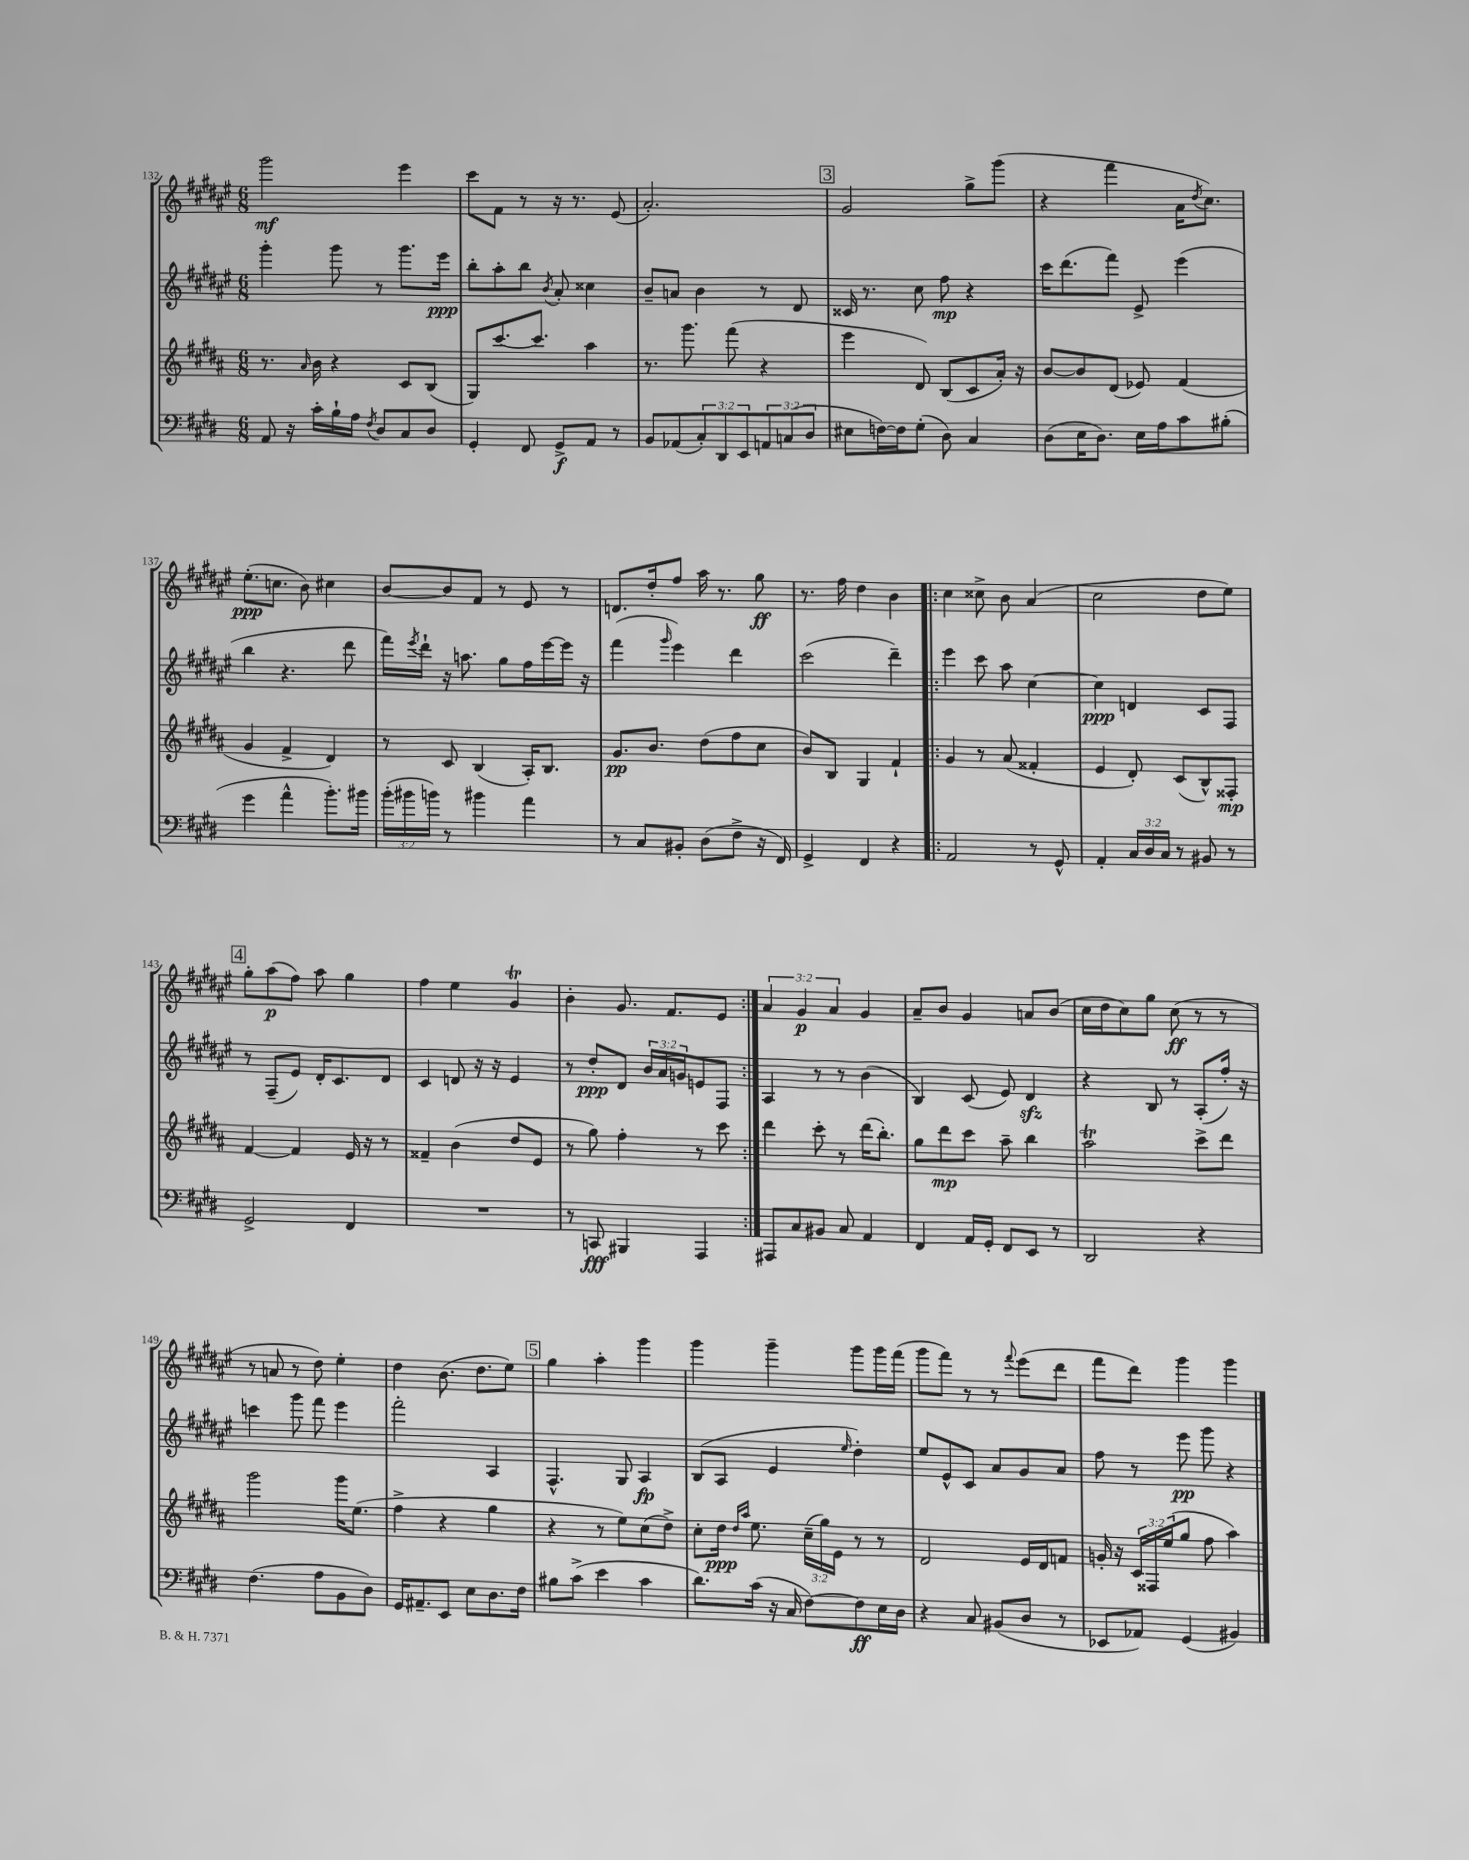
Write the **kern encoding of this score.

**kern	**kern	**kern	**kern
*staff4	*staff3	*staff2	*staff1
*clefF4	*clefG2	*clefG2	*clefG2
*k[f#c#g#d#]	*k[f#c#g#d#a#]	*k[f#c#g#d#a#e#]	*k[f#c#g#d#a#e#]
*M6/8	*M6/8	*M6/8	*M6/8
8AA/	8.r	4ggg#'\	2ggg#\
16r	.	.	.
.	16qqa#/	.	.
16c#'\LL	16b\	.	.
16B`\	4r	8ggg#\	.
16A\JJ	.	.	.
8qF#/	.	.	.
8D#/L	.	8r	.
8C#/	8c#/L	8.ggg#\L	4eee#\
8D#/J	(8B/J	.	.
.	.	16eee#\Jk	.
=	=	=	=
4GG#'/	8G#/L)	8bb'\L	8ccc#\L
.	[8.ccc#/	8aa#'\	8f#\J
8FF#/	.	8bb\J	8r
.	8.ccc#/]J	.	.
.	.	8qb/	.
8GG#^/L	.	8a#'/	16r
.	.	.	8.r
8AA/J	4aa#\	4cc##\	.
8r	.	.	(8e#/
=	=	=	=
8BB/L	8.r	8b~/L	2.a#'/)
(8AA-/	.	8a/J	.
.	8.ggg#\	.	.
12C#'/)	.	4b\	.
12DD#/	.	.	.
.	(8fff#\	.	.
12EE/	.	.	.
12AA/	4r	8r	.
(12C/	.	.	.
.	.	8d#/	.
12D#/J	.	.	.
=	=	=	=
8E#\L	4eee\	16c##/	2g#/
.	.	8.r	.
[16F\L)	.	.	.
16F\]J	.	.	.
(8G#'\J	8d#/)	8cc#\	.
8D#\)	(8B/L	8ff#\	.
4C#/	8c#/	4r	8gg#^\L
.	16a#'/Jk)	.	(8ggg#\J
.	16r	.	.
=	=	=	=
(8D#\L	[8b/L	16ccc#\LK	4r
.	.	(8.ddd#\	.
16E\K	8b/]	.	.
8.D#\J)	.	.	.
.	(8d#/J	8fff#\J)	4fff#\
16E\LL	8e-/)	8e#^/	.
16A\J	.	.	.
8c#\	(4f#/	(4eee#\	16a#\LK
.	.	.	8qdd#/
.	.	.	8.cc#\J)
(8B#'\J	.	.	.
=	=	=	=
4g#\	4g#/	4bb\	(8.ee#'\L
.	.	.	8.cc\J
4a^^\	4f#^/	4.r	.
.	.	.	8b\)
8.b'\L)	4d#/)	.	4cc#\
.	.	8ddd#\	.
16b#\Jk	.	.	.
=	=	=	=
(24b'\LL	8r	16fff#\LL)	[8b/L
24b#\	.	.	.
.	.	8qeee#/	.
.	.	16ddd#`\JJ	.
24b\JJ)	.	.	.
8r	8c#/	16r	8b/]
.	.	8.aa\	.
4b#\	(4B/	.	8f#/J
.	.	8gg#\L	8r
4a\	16A#'/LK)	16ff#\L	8e#/
.	8.B/J	[16eee#\	.
.	.	16eee#\]JJ	8r
.	.	16r	.
=	=	=	=
8r	8.g#/L	(4fff#\	8.d/L
8C#/L	.	.	.
.	8.b/J	.	16dd#'/k
.	.	16qqggg#/	.
8BB#'/J	.	4eee#\)	8ff#/J
(8D#\L	(8dd#\L	.	16aa#\
.	.	.	8.r
8F#^\J	8ff#\	4ddd#\	.
16r	8cc#\J	.	8gg#\
16FF#/)	.	.	.
=	=	=	=
4GG#^/	8b/L)	(2ccc#\	8.r
.	8B/J	.	.
.	.	.	16ff#\
4FF#/	4G#/	.	4dd#\
4r	4f#`/	4ddd#~\)	4b\
=!|:	=!|:	=!|:	=!|:
2AA/	4g#/	4eee#\	4cc#\
.	8r	8ccc#\	8cc##^\
.	(8a#/	8aa#\	8b\
8r	4f##'/	[4cc#\	(4a#/
8GG#^^/	.	.	.
=	=	=	=
4AA'/	4e/	4cc#\]	2cc#\
24C#/LL	8d#'/)	4d/	.
24D#/	.	.	.
24C#/JJ	.	.	.
8r	(8c#/L	.	.
8BB#/	8B^^/)	8c#/L	8dd#\L
8r	8F##'/J	8F#/J	8ee#\J)
=	=	=	=
2GG#^/	[4f#/	8r	8gg#'\L
.	.	(8F#~/L	(8aa#\
.	4f#/]	8e#/J)	8ff#\J)
.	.	16d#'/LK	8aa#\
.	.	8.c#/	.
4FF#/	16e/	.	4gg#\
.	16r	.	.
.	8r	8d#/J	.
=	=	=	=
2.r	4f##~/	4c#/	4ff#\
.	(4b\	8d/	4ee#\
.	.	16r	.
.	.	16r	.
.	8dd#/L	4e#/	4g#/
.	8e/J	.	.
=	=	=	=
8r	8r	8r	4b'\
8CC/	8gg#\)	8dd#'/L	.
4BBB#/	4ff#'\	8d#/J	8.g#/
.	.	24b/LL	.
.	.	24a#/	.
.	.	.	8.f#/L
.	.	24g/J	.
4AAA/	8r	8e/	.
.	8ccc#\	8F#/J	8e#/J
=:|!	=:|!	=:|!	=:|!
8AAA#/L	4ddd#\	4A#/	6a#/
8C#/	.	.	.
.	.	.	6g#/
8BB#/J	8ccc#'\	8r	.
.	.	.	6a#/
8C#/	8r	8r	.
4AA/	(16ddd#\LK	(4b\	4g#/
.	8.bb'\J)	.	.
=	=	=	=
4FF#/	8gg#\L	4B/)	8a#~/L
.	8ddd#\	.	8b/J
16AA/LL	8ccc#\J	(8c#/	4g#/
16GG#'/JJ	.	.	.
8FF#/L	8aa#~\	8e#/)	.
8EE/J	4bb\	4d#/	8a/L
8r	.	.	(8b/J
=	=	=	=
2DD#/	2aa#\	4r	16cc#\LL
.	.	.	16dd#\J
.	.	.	8cc#\)
.	.	8B/	8gg#\J
.	.	8r	(8cc#\
4r	8ccc#^\L	(8A#'/L	8r
.	8ddd#\J	16ff#'/Jk)	8r
.	.	16r	.
=	=	=	=
(4.F#\	2ggg#\	4ccc\	8r
.	.	.	8a/
.	.	8ggg#\	8r
8A\L	.	8fff#\	8dd#\)
8BB\	16ggg#\LK	4eee#\	4ee#'\
.	(8.ee\J	.	.
8D#\J)	.	.	.
=	=	=	=
16GG#/LK	4ff#^\	2fff#'\	4dd#\
8.AA#~/	.	.	.
8EE/J	4r	.	(8.b\
8E\L	.	.	.
.	.	.	8.dd#\L
8.D#\	4gg#\	4A#/	.
.	.	.	8ee#\J)
16F#\Jk	.	.	.
=	=	=	=
8B#\L	4r	4.F#^^/	4gg#\
(8c#^\J	.	.	.
4e\	8r	.	4aa#'\
.	8ee\L)	8G#/	.
4c#\	(8cc#\	4A#/	4ggg#\
.	8dd#^\J)	.	.
=	=	=	=
8.d#\L)	8cc#'\L	(8B/L	4ggg#\
.	16dd#\Jk	8A#/J	.
.	16qqdd#/LL	.	.
.	16qqaa#/JJ	.	.
(16c#\Jk	8.ee\	.	.
16r	.	4e#/	4ggg#~\
16C#/	.	.	.
[8F#\L)	(24cc#~\LL	.	.
.	24gg#\)	.	.
.	24e\JJ	.	.
.	.	16qqee#/	.
8F#\]	8r	4dd#'\)	8ggg#\L
16E\L	8r	.	16ggg#\L
16D#\JJ	.	.	(16fff#\JJ
=	=	=	=
4r	2d#/	8ee#/L	8ggg#\L
.	.	8e#^^/	8fff#\J)
8C#/	.	8c#/J	8r
(8BB#/L	.	8a#/L	8r
.	.	.	8qqfff#/
8D#/J	16e/LL	8g#/	(8eee#\L
.	16d#/J	.	.
8r	8f/J	8a#/J	8ddd#\J
=	=	=	=
8EE-/L	16g'/	8ff#\	8fff#\L
.	16r	.	.
8AA-/J)	24c#/LL	8r	8ddd#\J)
.	24F##/	.	.
.	(24ee/J	.	.
(4GG#/	8gg#/J	8eee#\	4ggg#\
.	8ff#\	8ggg#\	.
4BB#/)	4aa#\)	4r	4ggg#\
==	==	==	==
*-	*-	*-	*-
